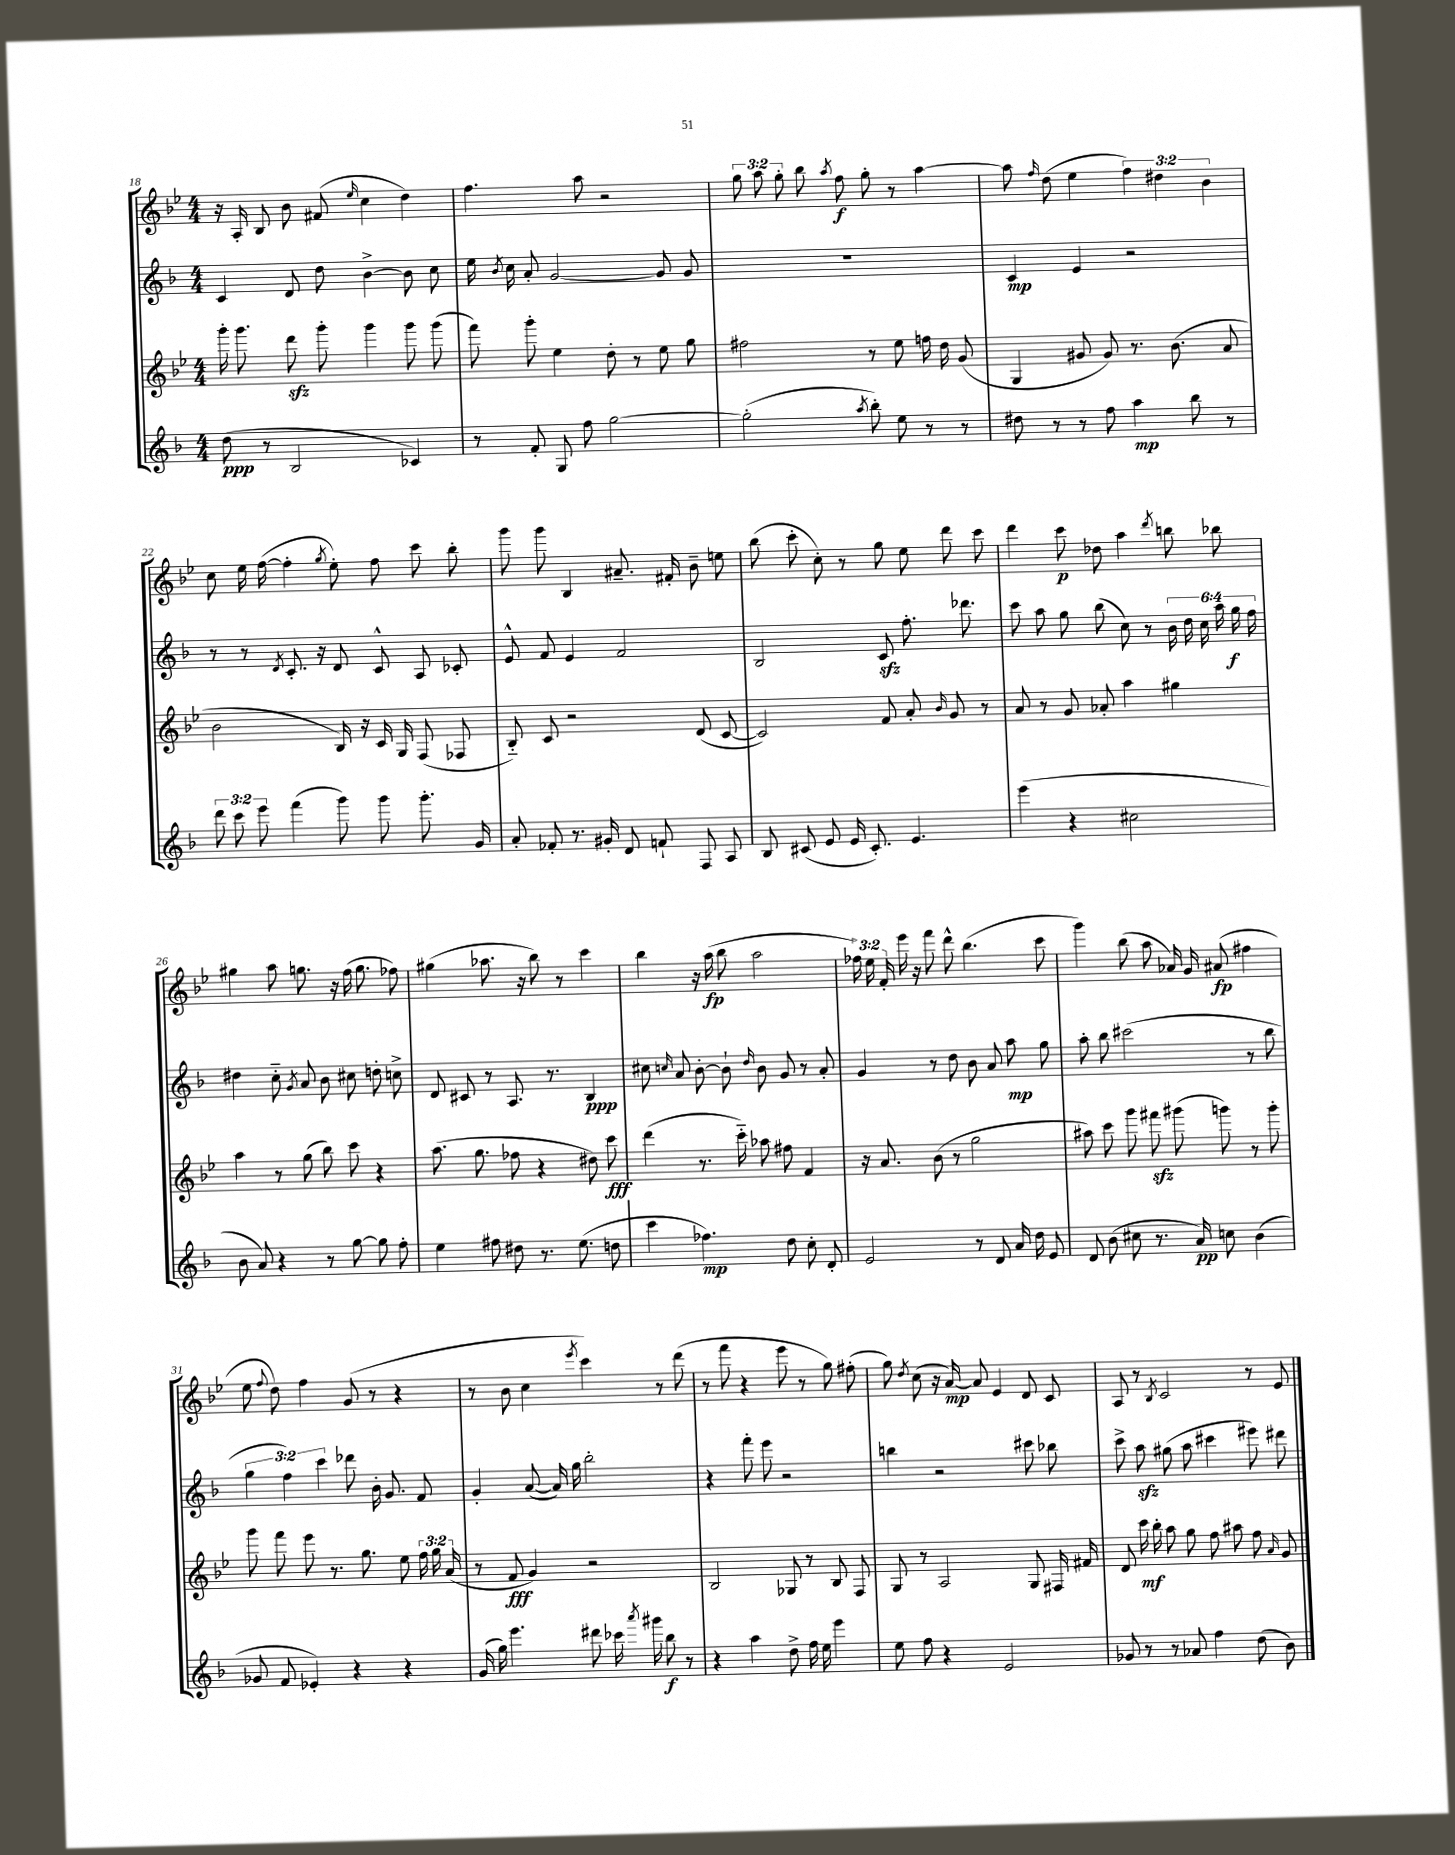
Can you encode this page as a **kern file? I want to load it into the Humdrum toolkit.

**kern	**dynam	**kern	**dynam	**kern	**dynam	**kern	**dynam
*part4	*part4	*part3	*part3	*part2	*part2	*part1	*part1
*staff4	*staff4	*staff3	*staff3	*staff2	*staff2	*staff1	*staff1
*clefG2	*	*clefG2	*	*clefG2	*	*clefG2	*
*k[b-]	*	*k[b-e-]	*	*k[b-]	*	*k[b-e-]	*
*M4/4	*	*M4/4	*	*M4/4	*	*M4/4	*
=18	=18	=18	=18	=18	=18	=18	=18
(8dd\	ppp	16ggg'\	.	4c/	.	16r	.
.	.	8.ggg\	.	.	.	16A'/	.
8r	.	.	.	.	.	8B-/	.
2B-/	.	8dddzz\	.	8d/	.	8b-\	.
.	.	8ggg'\	.	8dd\	.	(8f#X/	.
.	.	.	.	.	.	16qqee-/	.
.	.	4ggg\	.	[4b-^\	.	4cc\	.
4c-X/)	.	8ggg\	.	8b-\]	.	4dd\)	.
.	.	(8ggg\	.	8cc\	.	.	.
=19	=19	=19	=19	=19	=19	=19	=19
8r	.	8fff\)	.	16ee\	.	4.ff\	.
.	.	.	.	8qb-/	.	.	.
.	.	.	.	16cc\	.	.	.
8f'/	.	8ggg'\	.	8a'/	.	.	.
8G/	.	4ee-\	.	[2g/	.	.	.
8ff\	.	.	.	.	.	8aa\	.
[2gg\	.	8dd'\	.	.	.	2r	.
.	.	8r	.	.	.	.	.
.	.	8ee-\	.	8g/]	.	.	.
.	.	8gg\	.	8g/	.	.	.
=20	=20	=20	=20	=20	=20	=20	=20
(2gg'\]	.	2ff#X\	.	1r	.	12gg\	.
.	.	.	.	.	.	12aa\	.
.	.	.	.	.	.	12gg'\	.
.	.	.	.	.	.	8bb-\	.
.	.	.	.	.	.	8qaa/	.
.	.	.	.	.	.	8ff\	f
8qaa/	.	.	.	.	.	.	.
8bb-'\)	.	8r	.	.	.	8gg'\	.
8ee\	.	8ee-\	.	.	.	8r	.
8r	.	16ffn\	.	.	.	[4aa\	.
.	.	16dd\	.	.	.	.	.
8r	.	(8g/	.	.	.	.	.
=21	=21	=21	=21	=21	=21	=21	=21
8dd#X\	.	4G/	.	4c/	mp	8aa\]	.
.	.	.	.	.	.	16qqff/	.
8r	.	.	.	.	.	(8dd\	.
8r	.	8g#X/	.	4e/	.	4ee-\	.
8ff\	.	8g#/)	.	.	.	.	.
4aa\	mp	8.r	.	2r	.	6ff\)	.
.	.	.	.	.	.	6dd#X\	.
.	.	(8.b-\	.	.	.	.	.
8bb-\	.	.	.	.	.	.	.
.	.	.	.	.	.	6b-\	.
8r	.	8a/	.	.	.	.	.
!!LO:LB:g=z
=22	=22	=22	=22	=22	=22	=22	=22
12ddd\	.	2b-\	.	8r	.	8cc\	.
12ccc\	.	.	.	.	.	.	.
.	.	.	.	8r	.	16ee-\	.
12eee\	.	.	.	.	.	.	.
.	.	.	.	.	.	([16ff\	.
.	.	.	.	8qd/	.	.	.
(4fff\	.	.	.	8.c'/	.	4ff'\]	.
.	.	.	.	16r	.	.	.
.	.	.	.	.	.	8qgg/	.
8ggg\)	.	16B-/)	.	8d/	.	8ee-'\)	.
.	.	16r	.	.	.	.	.
8ggg\	.	16c/	.	8c^^/	.	8ff\	.
.	.	16G/	.	.	.	.	.
8.ggg'\	.	(8F/	.	8A/	.	8ccc\	.
.	.	8F-X/	.	8c-X'/	.	8bb-'\	.
16g/	.	.	.	.	.	.	.
=23	=23	=23	=23	=23	=23	=23	=23
8a'/	.	8B-/)	.	8e^^/	.	8ggg\	.
8f-X'/	.	8c/	.	8f/	.	8ggg\	.
8.r	.	2r	.	4e/	.	4B-/	.
16g#X'/	.	.	.	.	.	.	.
8d/	.	.	.	2f/	.	8.a#X~/	.
8fn`/	.	.	.	.	.	.	.
.	.	.	.	.	.	16f#X'/	.
8F/	.	(8d/	.	.	.	8b-~\	.
8A/	.	[8c/	.	.	.	8een\	.
=24	=24	=24	=24	=24	=24	=24	=24
8B-/	.	2c/])	.	2B-/	.	(8bb-\	.
(8c#X/	.	.	.	.	.	8ccc'\	.
8e/	.	.	.	.	.	8cc'\)	.
16e/	.	.	.	.	.	8r	.
8.c#'/)	.	.	.	.	.	.	.
.	.	8f/	.	8czz/	.	8gg\	.
4.e/	.	8a'/	.	8.ff'\	.	8ee-\	.
.	.	16qqb-/	.	.	.	.	.
.	.	8g/	.	.	.	8ddd\	.
.	.	.	.	8.ddd-X\	.	.	.
.	.	8r	.	.	.	8ccc\	.
=25	=25	=25	=25	=25	=25	=25	=25
(4eee\	.	8a/	.	8ccc\	.	4ddd\	.
.	.	8r	.	8aa\	.	.	.
4r	.	8g/	.	8gg\	.	8ccc\	p
.	.	8a-X'/	.	(8bb-\	.	8dd-X\	.
2cc#X\	.	4aa\	.	8cc\)	.	4aa\	.
.	.	.	.	8r	.	.	.
.	.	.	.	.	.	8qddd/	.
.	.	4gg#X\	.	24b-\	.	8bbn\	.
.	.	.	.	24dd\	.	.	.
.	.	.	.	24cc\	.	.	.
.	.	.	.	24aa\	.	8bb-X\	.
.	.	.	.	24gg\	f	.	.
.	.	.	.	24ff\	.	.	.
!!LO:LB:g=z
=26	=26	=26	=26	=26	=26	=26	=26
8b-\	.	4aa\	.	4dd#X\	.	4gg#X\	.
8a/)	.	.	.	.	.	.	.
4r	.	8r	.	8cc\	.	8aa\	.
.	.	.	.	8qg/	.	.	.
.	.	(8gg\	.	8a/	.	8.ggn\	.
8r	.	8bb-\)	.	8b-\	.	.	.
.	.	.	.	.	.	16r	.
[8gg\	.	8ccc\	.	8cc#X\	.	(16ff\	.
.	.	.	.	.	.	8.gg\	.
8gg\]	.	4r	.	8ddn'\	.	.	.
8ff'\	.	.	.	8ccn^\	.	8ff-X\)	.
=27	=27	=27	=27	=27	=27	=27	=27
4ee\	.	(8.aa\	.	8d/	.	(4gg#X\	.
.	.	.	.	8c#X/	.	.	.
.	.	8.gg\	.	.	.	.	.
8ff#X\	.	.	.	8r	.	8.aa-X\	.
8dd#X\	.	8ff-X\	.	8.A/	.	.	.
.	.	.	.	.	.	16r	.
8.r	.	4r	.	.	.	8bb-\)	.
.	.	.	.	8.r	.	.	.
.	.	.	.	.	.	8r	.
(8.ee\	.	.	.	.	.	.	.
.	.	8dd#X\)	.	4B-/	ppp	4ccc\	.
8ddn\	.	8ccc\	fff	.	.	.	.
=28	=28	=28	=28	=28	=28	=28	=28
4ccc\	.	(4ddd\	.	8cc#X\	.	4bb-\	.
.	.	.	.	16qqccn/	.	.	.
.	.	.	.	8a/	.	.	.
4.ff-X\)	mp	8.r	.	[8b-'\	.	16r	.
.	.	.	.	.	.	(16aa\	fp
.	.	.	.	8b-`\]	.	8bb-\	.
.	.	16ccc\)	.	.	.	.	.
.	.	.	.	16qqdd/	.	.	.
.	.	8aa-X\	.	8b-\	.	2aa\	.
8dd\	.	8ff#X\	.	8g/	.	.	.
8cc'\	.	4f/	.	8r	.	.	.
8d'/	.	.	.	8a'/	.	.	.
=29	=29	=29	=29	=29	=29	=29	=29
2e/	.	16r	.	4g/	.	24ff-X\)	.
.	.	.	.	.	.	24ee-\	.
.	.	8.a/	.	.	.	.	.
.	.	.	.	.	.	24f'/	.
.	.	.	.	.	.	16eee-\	.
.	.	.	.	.	.	16r	.
.	.	(8b-\	.	8r	.	8fff\	.
.	.	8r	.	8dd\	.	8ddd^^\	.
8r	.	2gg\	.	8b-\	.	(4.bb-\	.
8d/	.	.	.	8a/	.	.	.
16a/	.	.	.	8aa\	mp	.	.
16dd\	.	.	.	.	.	.	.
8e/	.	.	.	8gg\	.	8ccc\	.
=30	=30	=30	=30	=30	=30	=30	=30
8d/	.	8aa#X\)	.	8aa'\	.	4ggg\)	.
(8b-\	.	8ccc\	.	8bb-\	.	.	.
8cc#X\	.	8ggg\	.	(2ccc#X\	.	(8bb-\	.
8.r	.	8fff#Xzz\	.	.	.	8aa\	.
.	.	(8ggg#X\	.	.	.	16a-X/)	.
16a/)	pp	.	.	.	.	16g/	.
8ccn\	.	8gggn\)	.	.	.	(8a#X/	fp
(4b-\	.	8r	.	8r	.	4ff#X\	.
.	.	8ggg'\	.	8bb-\	.	.	.
!!LO:LB:g=z
=31	=31	=31	=31	=31	=31	=31	=31
8g-X/	.	8ggg\	.	6gg\	.	8ee-\	.
.	.	.	.	.	.	8qqff/	.
8f/	.	8fff\	.	.	.	8dd\)	.
.	.	.	.	6ff\)	.	.	.
4e-X'/)	.	8eee-\	.	.	.	4ff\	.
.	.	.	.	6ccc\	.	.	.
.	.	8.r	.	.	.	.	.
4r	.	.	.	8ddd-X\	.	(8g/	.
.	.	8.gg\	.	.	.	.	.
.	.	.	.	16b-'\	.	8r	.
.	.	.	.	8.g/	.	.	.
4r	.	8ee-\	.	.	.	4r	.
.	.	24ff\	.	8f/	.	.	.
.	.	24gg\	.	.	.	.	.
.	.	(24a/	.	.	.	.	.
=32	=32	=32	=32	=32	=32	=32	=32
(16g/	.	8r	.	4g'/	.	8r	.
16gg\)	.	.	.	.	.	.	.
4.eee\	.	8f/	fff	.	.	8b-\	.
.	.	4g/)	.	([8a/	.	4cc\	.
.	.	.	.	16a/])	.	.	.
.	.	.	.	16gg\	.	.	.
.	.	.	.	.	.	8qeee-/	.
8ddd#X\	.	2r	.	2bb-'\	.	4ccc\)	.
16ccc-X\	.	.	.	.	.	.	.
8qaaa/	.	.	.	.	.	.	.
16ggg#X\	.	.	.	.	.	.	.
8bb-\	f	.	.	.	.	8r	.
8r	.	.	.	.	.	(8ddd\	.
=33	=33	=33	=33	=33	=33	=33	=33
4r	.	2B-/	.	4r	.	8r	.
.	.	.	.	.	.	8fff\	.
4aa\	.	.	.	8fff'\	.	4r	.
.	.	.	.	8eee\	.	.	.
8dd^\	.	8G-X/	.	2r	.	8eee-\	.
16ff\	.	8r	.	.	.	8r	.
16ee\	.	.	.	.	.	.	.
4eee\	.	8B-/	.	.	.	8gg\)	.
.	.	8F/	.	.	.	(8ff#X'\	.
=34	=34	=34	=34	=34	=34	=34	=34
8ee\	.	8G/	.	4bbn\	.	8gg\)	.
.	.	.	.	.	.	8qdd/	.
8ff\	.	8r	.	.	.	(8cc\	.
4r	.	2A/	.	2r	.	16r	.
.	.	.	.	.	.	[16a/)	mp
.	.	.	.	.	.	8a/]	.
2e/	.	.	.	.	.	4e-/	.
.	.	8G/	.	8ccc#X\	.	8d/	.
.	.	16F#X/	.	8bb-X\	.	8c/	.
.	.	16f#X/	.	.	.	.	.
=35	=35	=35	=35	=35	=35	=35	=35
8g-X/	.	8d/	.	8ccc^\	.	8A/	.
8r	.	16ccc\	mf	8aazz\	.	8r	.
.	.	16bb-'\	.	.	.	.	.
.	.	.	.	.	.	8qB-/	.
8r	.	8aa\	.	(8gg#X\	.	2c/	.
8a-X/	.	8gg\	.	8aa\	.	.	.
4ff\	.	8ff\	.	4ccc#X\	.	.	.
.	.	8aa#X\	.	.	.	.	.
(8dd\	.	8ff\	.	8eee#X\)	.	8r	.
.	.	16qqa/	.	.	.	.	.
8b-\)	.	8g/	.	8ddd#X\	.	8e-/	.
==	==	==	==	==	==	==	==
*-	*-	*-	*-	*-	*-	*-	*-
